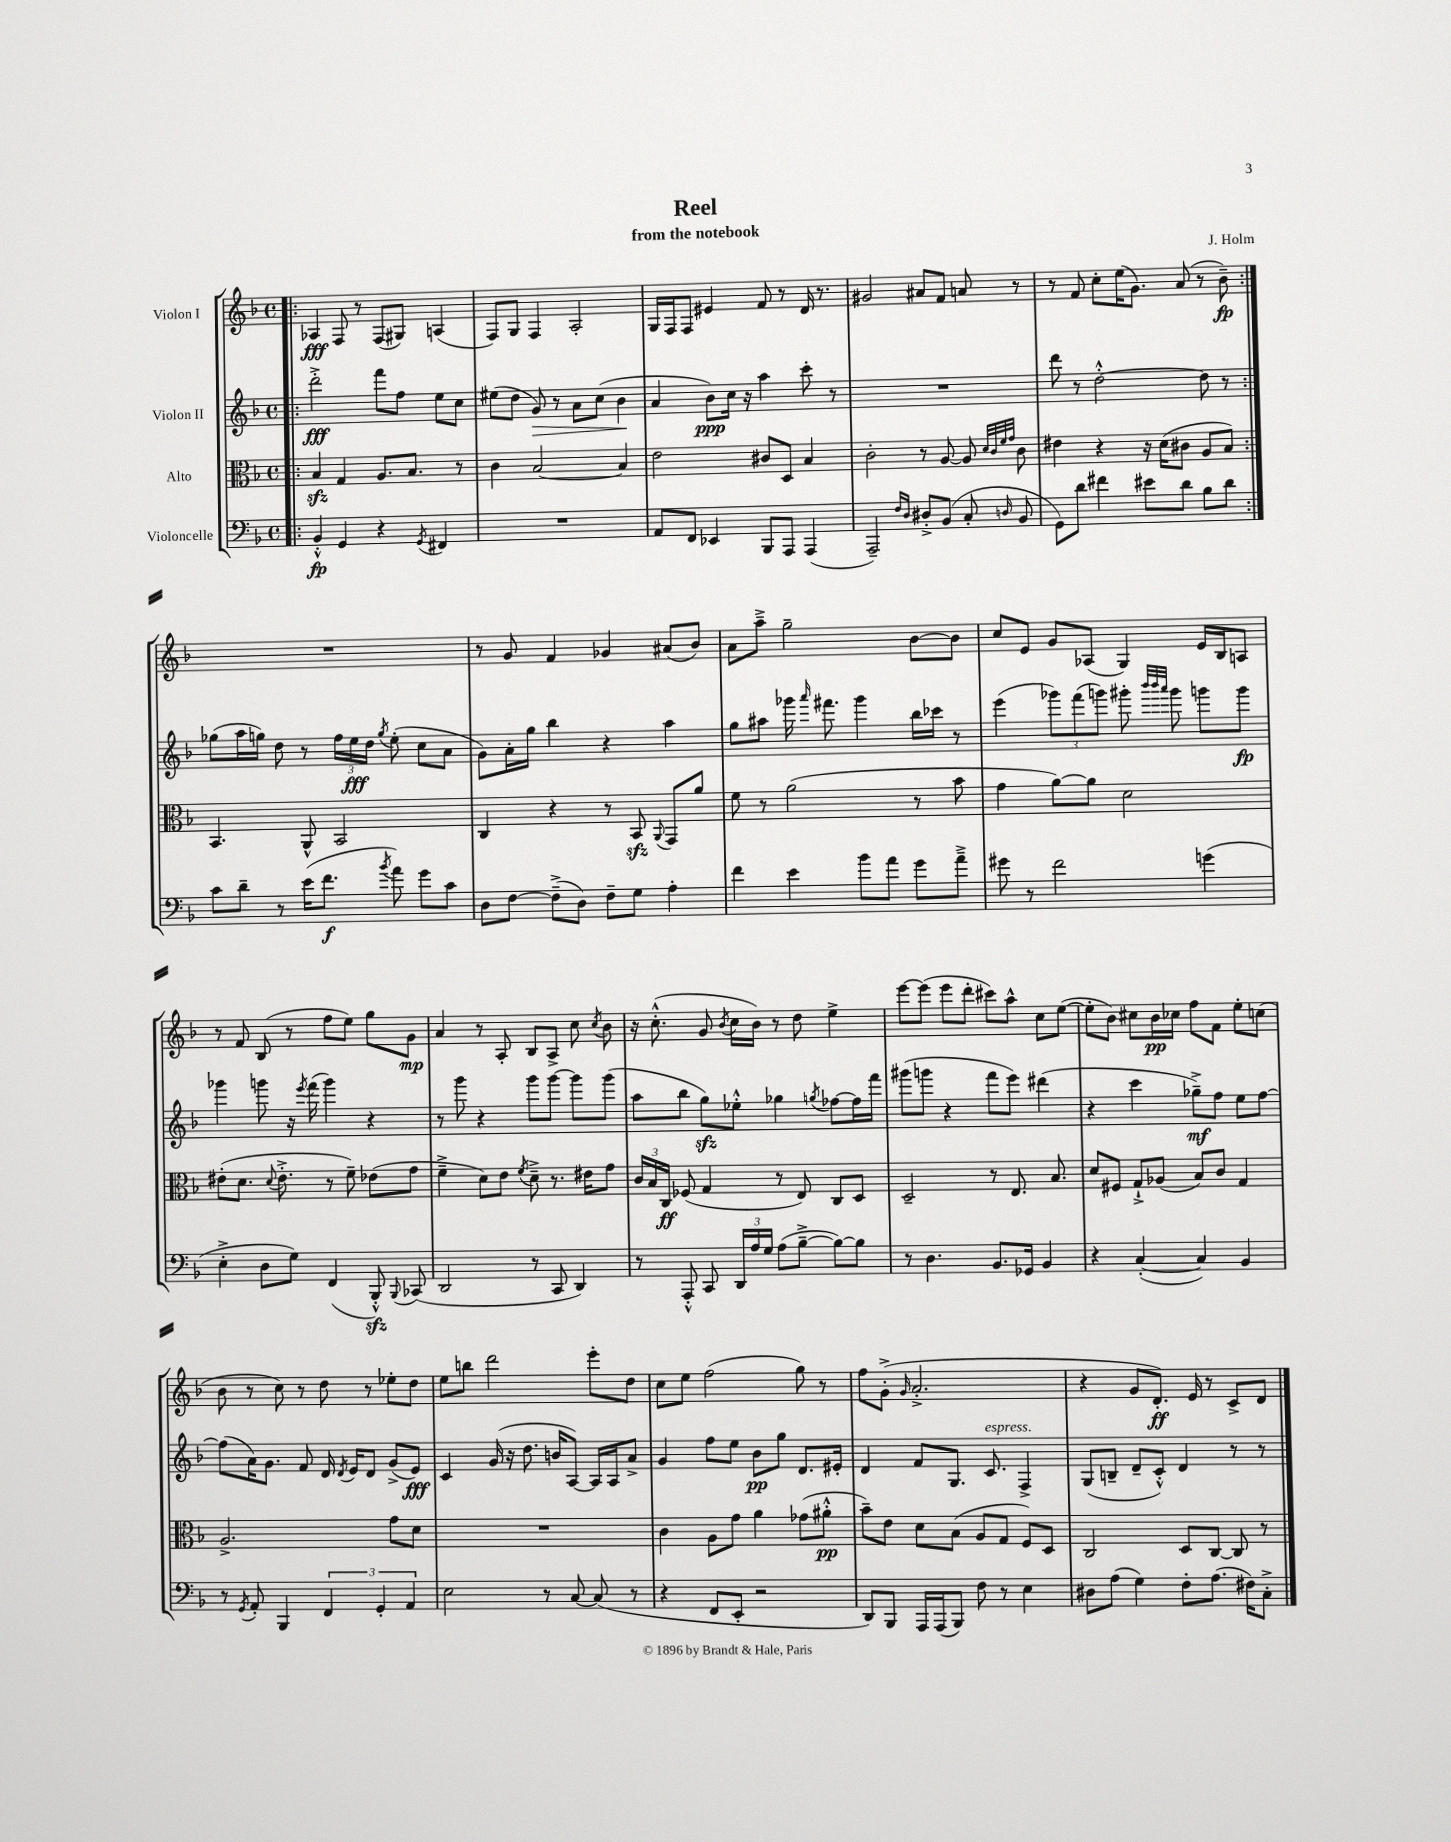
\header { title = "Reel" composer = "J. Holm" subtitle = "from the notebook" }
<<
\new StaffGroup <<
\new Staff = "s0" \with { instrumentName = "Violon I" } {
    \clef treble \key f \major \defaultTimeSignature \time 4/4
    \autoBeamOff \repeat volta 2 { \bar ".|:" aes4\fff f8 r8 f8[( gis8]) a4( |
    f8[) g8] f4 a2-. |
    g16[ f16 f8] eis'4 f'8 r8 d'16 r8. |
    gis'2 ais'8[ f'8] a'8 r8 |
    r8 f'8 c''8[-. e''16( g'8.]) a'8( r8 bes'8--\fp) | }
    R1 |
    r8 g'8 f'4 ges'4 ais'8[( bes'8]) |
    a'8[ a''8]---> g''2-- bes'8[~ bes'8] |
    c''8[ e'8] g'8[ aes8]( g4) e'16[ bes16 a8] |
    r8 f'8 bes8( r8 f''8[ e''8]) g''8[ g'8]\mp |
    a'4 r8 a8-. bes8[ a8]-> c''8 \acciaccatura { c''8 } bes'8 |
    r16 c''8.-.-^( g'8 \acciaccatura { bes'8 } c''16[ bes'16]) r8 d''8 e''4-> |
    e'''8[~ e'''8]( e'''8[ d'''8]-. cis'''8[) a''8]-^ c''8[ e''8]~( |
    e''8[-. bes'8]) cis''8[ bes'16\pp ces''16] f''8[ f'8] e''8[-. c''8]( |
    bes'8 r8 c''8) r8 d''8 r8 ees''8[-. d''8] |
    e''8[ b''8] d'''2 e'''8[-. d''8] |
    c''8[ e''8] f''2( g''8) r8 |
    f''8[ g'8]-.->( \grace { g'16 } a'2.-.-> |
    r4 g'8[ d'8.]-.\ff) e'16 r8 c'8[-> d'8] \bar "|." |
}
\new Staff = "s1" \with { instrumentName = "Violon II" } {
    \clef treble \key f \major \defaultTimeSignature \time 4/4
    \autoBeamOff \repeat volta 2 { \bar ".|:" d'''2-.->\fff f'''8[ f''8] e''8[ c''8] |
    eis''8[( d''8] g'8\>) r8 a'8[ c''8]( bes'4\! |
    a'4 bes'8[\ppp) c''16] r16 a''4 c'''8-. r8 |
    R1 |
    d'''8 r8 d''2~-.-^ d''8 r8 | }
    ges''8[( a''16 g''16]) d''8 r8 \tuplet 3/2 { f''16[ e''16\fff d''16] } \acciaccatura { g''8 } e''8-.( c''8[ a'8] |
    g'8[) a'16-. g''16] bes''4 r4 a''4 |
    g''8[ ais''8] ges'''16 \grace { a'''16 } fis'''8. ges'''4 bes''16[ ces'''16] r8 |
    e'''4( \tuplet 3/2 { ges'''8[) f'''8( g'''8]) } gis'''8-. \grace { bes'''32[ bes'''32 a'''32] } gis'''8 g'''8[ g'''8]\fp |
    ges'''4 g'''8 r16 \acciaccatura { e'''8 } f'''16( g'''4) r4 |
    r8 g'''8 r4 g'''8[ g'''8]~ g'''8[ g'''8]( |
    a''8[ bes''8] g''8[\sfz) ees''8]-.-^ ges''4 \acciaccatura { g''8 } fes''8[~ fes''16 f'''16] |
    gis'''8[( g'''8] r4 f'''8[ e'''8]) dis'''4( |
    r4 c'''4 ges''8[--->\mf) f''8] e''8[ f''8]~ |
    f''8[( a'16) g'8.] f'8 d'16 \acciaccatura { d'8 } e'16[ d'8] g'8[->( e'8]\fff) |
    c'4 g'16( r16 d''8. b'16[ a8]~) a16[ a16 a'8]-> |
    g'4 f''8[ e''8] bes'8[\pp g''8] d'8.[ eis'16]-. |
    d'4 f'8[ g8.] c'8.^\markup { \italic "espress." } f4-> |
    g8[( b8]-- d'8[-- c'8]-.-^) d'4 r8 r8 \bar "|." |
}
\new Staff = "s2" \with { instrumentName = "Alto" } {
    \clef alto \key f \major \defaultTimeSignature \time 4/4
    \autoBeamOff \repeat volta 2 { \bar ".|:" bes4\sfz g4 a8.[ bes8.] r8 |
    c'4 bes2~ bes4 |
    e'2 cis'8[ d8] bes4 |
    c'2-. r8 a8~ a8 \grace { d'32[ c'32 f'32 g'32] } c'8 |
    eis'4 r4 r16 d'16[( cis'8] a8[ bes8]) | }
    bes,4. a,8-^ bes,2 |
    c4 r4 r8 bes,8\sfz \appoggiatura { a,8 } g,8[ a'8] |
    f'8 r8 a'2( r8 bes'8 |
    g'4 a'8[~) a'8] d'2 |
    eis'8[-.( d'8.] \appoggiatura { d'8 } eis'8.-.-> r8 f'8--) ees'8[( g'8] |
    f'4---> d'8[) e'8] \acciaccatura { f'8 } d'8---> r8. eis'16[ g'8] |
    \tuplet 3/2 { c'16[ bes16 c16]\ff } fes8( g4 r8 e8) c8[ d8] |
    d2-- r8 e8. bes8. |
    d'8[ fis8] g8[-!-> aes8]( bes8[) c'8] g4 |
    a2.-> g'8[ d'8] |
    R1 |
    c'4 a8[ g'8] a'4 ges'8[( ais'8]-.-^\pp |
    bes'8[--) e'8] d'8[ bes8]( a8[ g8] f8[) d8] |
    c2 d8[ c8]~ c8 r8 \bar "|." |
}
\new Staff = "s3" \with { instrumentName = "Violoncelle" } {
    \clef bass \key f \major \defaultTimeSignature \time 4/4
    \autoBeamOff \repeat volta 2 { \bar ".|:" bes,4-.-^\fp g,4 r4 \acciaccatura { g,8 } fis,4 |
    R1 |
    a,8[ f,8] ees,4 bes,,8[ a,,8] a,,4( |
    a,,2--) \grace { f16[ d16] } dis8[-.-> bes,8]( c8-. \grace { d16 } bes,8 |
    g,8[) d'8] fis'4 eis'8[ d'8] bes8[ d'8] | }
    c'8[ d'8]-- r8 e'16[( f'8.]\f \acciaccatura { bes'8 } a'8) g'8[ c'8] |
    d8[ f8]~ f8[--->( d8]) f8[-- g8] a4-. |
    f'4 e'4 bes'8[ a'8] g'8[ a'8]---> |
    gis'8 r8 f'2 g'4( |
    e4-.-> d8[ g8]) f,4( bes,,8-.-^\sfz) \appoggiatura { bes,,8 } ces,8( |
    d,2 r8 c,8 d,4) |
    r8 a,,8-.-^ c,8 \tuplet 3/2 { d,16[ a16 g16] } a8[( bes8]~---> bes8[~) bes8] |
    r8 d4. bes,8.[ ges,16] bes,4 |
    r4 c4~-.( c4) bes,4 |
    r8 \acciaccatura { g,8 } a,8-. bes,,4 \tuplet 3/2 { f,4 g,4-. a,4 } |
    e2 r8 c8~ c8( r8 |
    r4 f,8[ e,8]-. r2 |
    d,8[) bes,,8] a,,16[ a,,16( bes,,8]) f8 r8 e4 |
    dis8[ a8]( g4) f8[-. a8.]( fis16[) c8]-.-> \bar "|." |
}
>>
>>
\layout { \context { \Score \remove "Bar_number_engraver" } }
